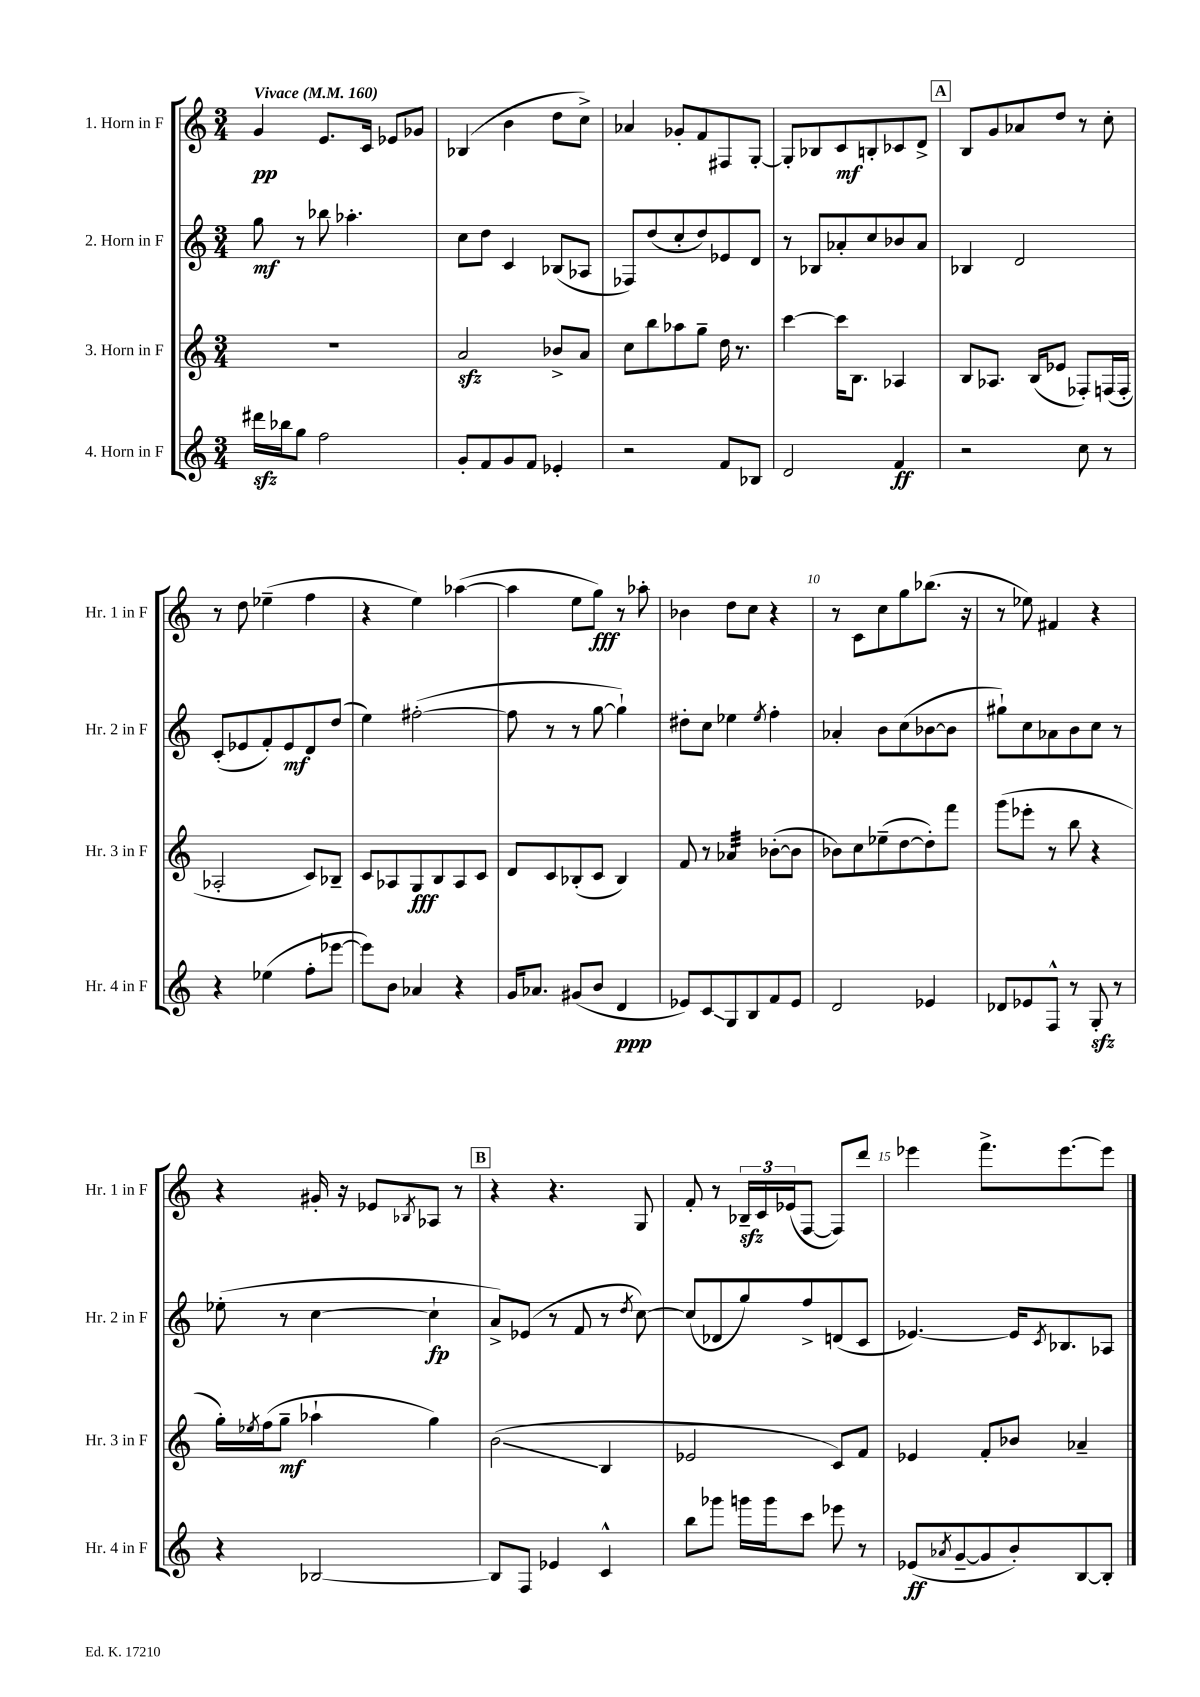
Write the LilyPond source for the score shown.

<<
\new StaffGroup <<
\new Staff = "s0" \with { instrumentName = "1. Horn in F" shortInstrumentName = "Hr. 1 in F" } {
    \clef treble \key c \major \numericTimeSignature \time 3/4 \tempo "Vivace" 4 = 160
    g'4\pp e'8. c'16 ees'8 ges'8 |
    bes4( b'4 d''8 c''8->) |
    aes'4 ges'8-. f'8 fis8 g8~-. |
    g8-. bes8 c'8\mf b8-. ces'8 d'8-> |
    \mark \markup { \box "A" } b8 g'8 aes'8 d''8 r8 c''8-. |
    r8 d''8 ees''4--( f''4 |
    r4 e''4) aes''4~( |
    aes''4 e''8 g''8\fff) r8 aes''8-. |
    bes'4 d''8 c''8 r4 |
    r8 c'8 c''8 g''8 bes''8.( r16 |
    r8 ees''8) fis'4 r4 |
    r4 gis'16-. r16 ees'8 \acciaccatura { bes8 } aes8 r8 |
    \mark \markup { \box "B" } r4 r4. g8 |
    f'8-. r8 \tuplet 3/2 { bes16--\sfz c'16 ees'16( } f8~ f8) d'''8 |
    ees'''4 f'''8.-> ees'''8.~ ees'''8 \bar "|." |
}
\new Staff = "s1" \with { instrumentName = "2. Horn in F" shortInstrumentName = "Hr. 2 in F" } {
    \clef treble \key c \major \numericTimeSignature \time 3/4
    g''8\mf r8 bes''8 aes''4.-. |
    c''8 d''8 c'4 bes8( aes8 |
    fes8) d''8( c''8-. d''8) ees'8 d'8 |
    r8 bes8 aes'8-. c''8 bes'8 aes'8 |
    \mark \markup { \box "A" } bes4 d'2 |
    c'8-.( ees'8 f'8-.) ees'8\mf d'8 d''8( |
    e''4) fis''2~-.( |
    fis''8 r8 r8 g''8~ g''4-!) |
    dis''8-. c''8 ees''4 \acciaccatura { ees''8 } f''4-. |
    aes'4-. b'8 c''8( bes'8~ bes'8 |
    gis''8-!) c''8 aes'8 b'8 c''8 r8 |
    ees''8-.( r8 c''4~ c''4-!\fp |
    \mark \markup { \box "B" } a'8->) ees'8( r8 f'8 r8 \acciaccatura { d''8 } c''8~) |
    c''8( des'8 g''8) f''8-> d'8( c'8 |
    ees'4.~) ees'16 \acciaccatura { c'8 } bes8. aes8 \bar "|." |
}
\new Staff = "s2" \with { instrumentName = "3. Horn in F" shortInstrumentName = "Hr. 3 in F" } {
    \clef treble \key c \major \numericTimeSignature \time 3/4
    R2. |
    a'2\sfz bes'8-> a'8 |
    c''8 b''8 aes''8 g''8-- d''16 r8. |
    c'''4~ c'''16 b8. aes4 |
    \mark \markup { \box "A" } b8 aes8. b16( ees'8 fes8-.) f16( f16-. |
    aes2-. c'8) bes8-- |
    c'8 aes8 g8\fff b8 aes8 c'8 |
    d'8 c'8 bes8-.( c'8 bes4) |
    f'8 r8 aes'4:32 bes'8~-.( bes'8 |
    bes'8) c''8 ees''8--( d''8~ d''8-.) f'''8 |
    g'''8( ees'''8-. r8 b''8 r4 |
    g''16-.) \acciaccatura { ees''8 } f''16( g''8--\mf aes''4-! g''4) |
    \mark \markup { \box "B" } b'2\glissando( b4 |
    ees'2 c'8) f'8 |
    ees'4 f'8-. bes'8 aes'4-- \bar "|." |
}
\new Staff = "s3" \with { instrumentName = "4. Horn in F" shortInstrumentName = "Hr. 4 in F" } {
    \clef treble \key c \major \numericTimeSignature \time 3/4
    dis'''16\sfz bes''16 g''8 f''2 |
    g'8-. f'8 g'8 f'8 ees'4-. |
    r2 f'8 bes8 |
    d'2 f'4\ff |
    \mark \markup { \box "A" } r2 c''8 r8 |
    r4 ees''4( f''8-. ees'''8~ |
    ees'''8) b'8 aes'4 r4 |
    g'16 aes'8. gis'8( b'8 d'4\ppp |
    ees'8) c'8\glissando g8 b8 f'8 ees'8 |
    d'2 ees'4 |
    des'8 ees'8 f8-^ r8 g8-.\sfz r8 |
    r4 bes2~ |
    \mark \markup { \box "B" } bes8 f8 ees'4 c'4-^ |
    b''8 ges'''8 g'''16 g'''16 c'''8 ees'''8 r8 |
    ees'8\ff( \acciaccatura { aes'8 } g'8~-- g'8 b'8-.) b8~ b8-. \bar "|." |
}
>>
>>
\layout { \context { \Score \override BarNumber.break-visibility = ##(#f #t #t) barNumberVisibility = #(every-nth-bar-number-visible 5) } }
